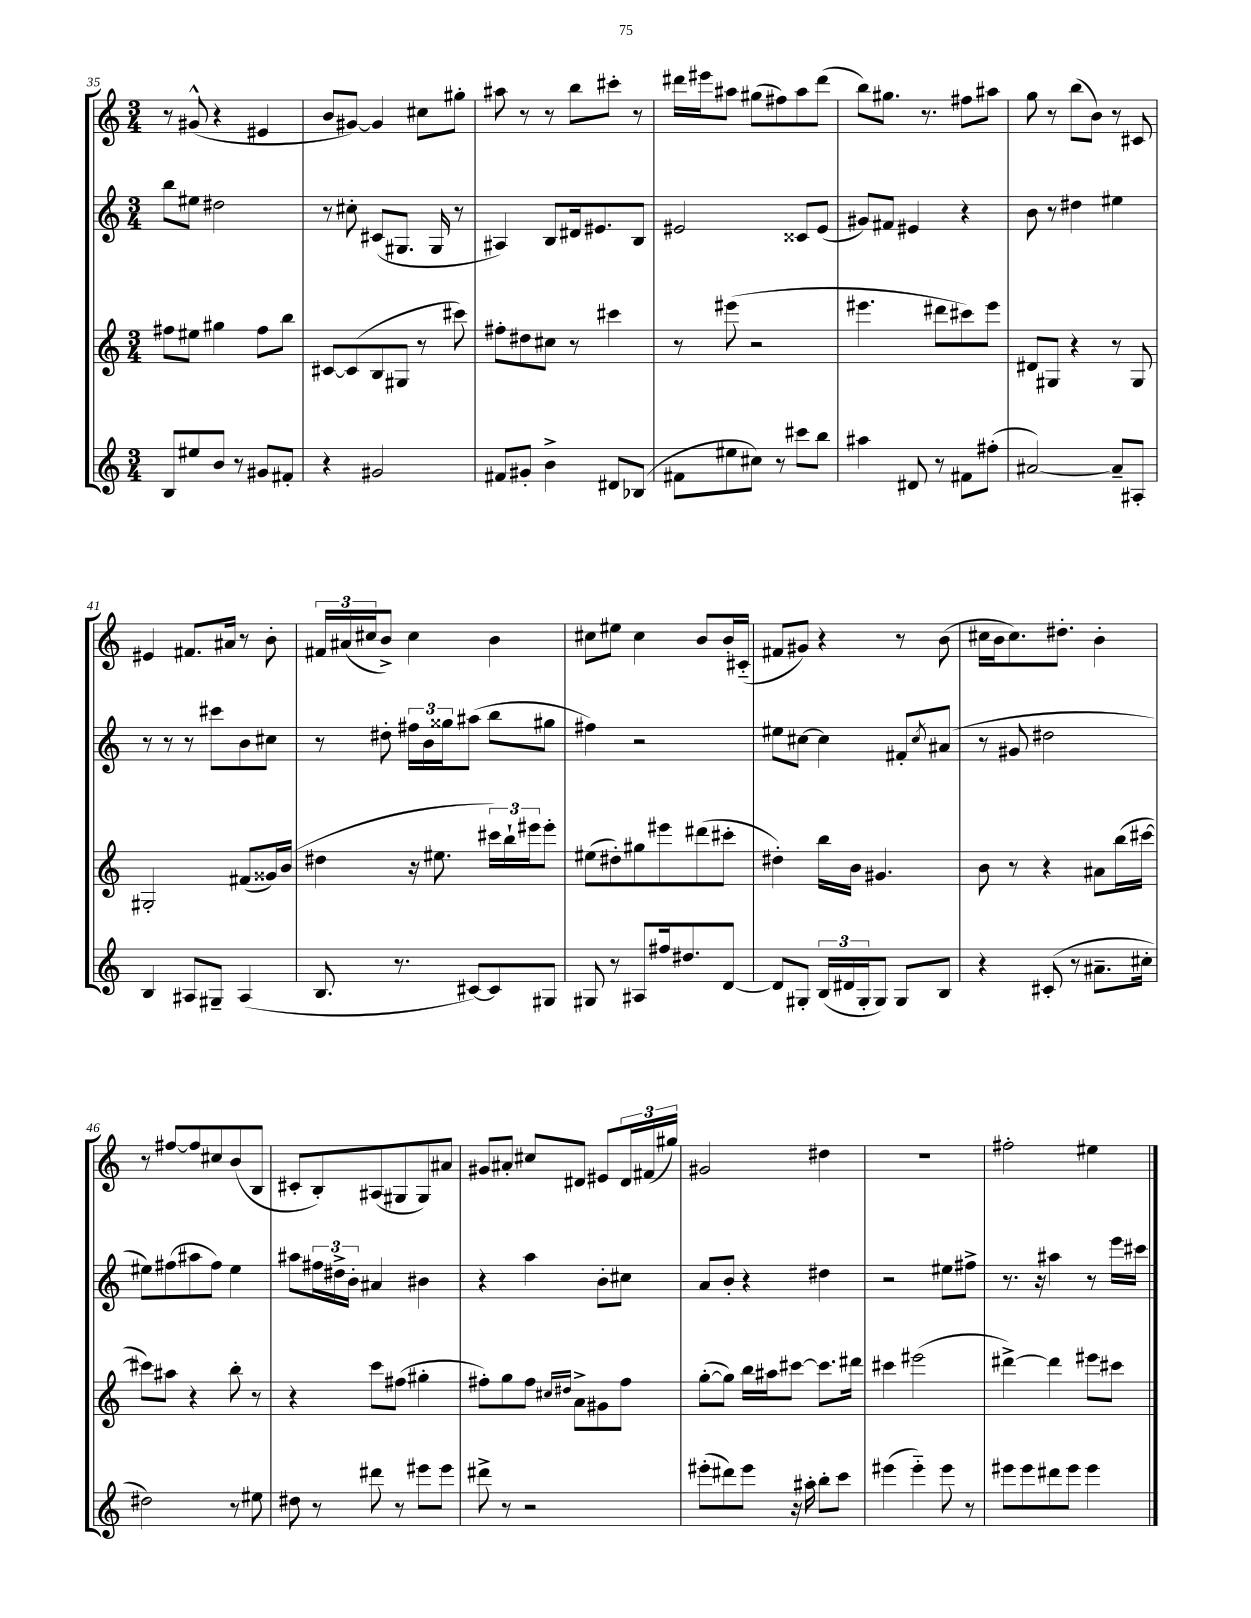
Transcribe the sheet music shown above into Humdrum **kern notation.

**kern	**kern	**kern	**kern
*staff4	*staff3	*staff2	*staff1
*clefG2	*clefG2	*clefG2	*clefG2
*k[]	*k[]	*k[]	*k[]
*M3/4	*M3/4	*M3/4	*M3/4
8B	8ff#	8bb	8r
8ee#	8ee#	8ee#	(8g#^^
8b	4gg#	2dd#	4r
8r	.	.	.
8g#	8ff#	.	4e#
8f#'	8bb	.	.
=	=	=	=
4r	[8c#	8r	8b
.	(8c#]	8cc#'	[8g#)
2g#	8B	(8c#	4g#]
.	8G#	8.G#	.
.	8r	.	8cc#
.	.	16G#	.
.	8ccc#)	8r	8gg#'
=	=	=	=
8f#	8ff#'	4A#)	8aa#
8g#'	8dd#	.	8r
4b^	8cc#	8B	8r
.	8r	16d#	8bb
.	.	8.e#	.
8d#	4ccc#	.	8ccc#'
(8B-	.	8B	8r
=	=	=	=
8f#	8r	2e#	16ddd#
.	.	.	16eee#
8ee#	(8eee#	.	8aa#
8cc#)	2r	.	(8gg#
8r	.	.	8ff#)
8ccc#	.	8c##	8aa#
8bb	.	(8e#	(8ddd#
=	=	=	=
4aa#	4.eee#	8g#)	8bb)
.	.	8f#	8.gg#
8d#	.	4e#	.
.	.	.	8.r
8r	8ddd#	.	.
8f#	8ccc#)	4r	8ff#
(8ff#'	8eee#	.	8aa#
=	=	=	=
[2a#)	8d#	8b	8gg
.	8G#	8r	8r
.	4r	4dd#	(8bb
.	.	.	8b)
8a#~]	8r	4ee#	8r
8A#'	8G#	.	8c#
=	=	=	=
4B	2G#'	8r	4e#
.	.	8r	.
8A#	.	8r	8.f#
8G#~	.	8ccc#	.
.	.	.	16a#
(4A#	(8f#	8b	8r
.	16g##)	8cc#	8b'
.	(16b	.	.
=	=	=	=
8.B	4dd#	8r	24f#
.	.	.	(24a#
.	.	.	24cc#
.	.	8dd#'	8b^)
8.r	.	.	.
.	16r	24ff#	4cc#
.	.	24b	.
.	8.ee#	.	.
.	.	24gg##	.
[8c#)	.	(8aa#	.
8c#]	24ccc#)	8bb	4b
.	24bb`	.	.
.	24eee#	.	.
8G#	8eee#'	8gg#	.
=	=	=	=
8G#	(8ee#	4ff#)	8cc#
8r	8dd#')	.	8ee#
8A#	8gg#	2r	4cc#
16ff#	8eee#	.	.
8.dd#	.	.	.
.	(8ddd#	.	8b
[8d	8ccc#'	.	16b'
.	.	.	(16c#'~
=	=	=	=
8d]	4dd#')	8ee#	8f#
8G#'	.	[8cc#	8g#)
(24B	16bb	4cc#]	4r
24d#	.	.	.
.	16b	.	.
24G#'	.	.	.
8G#)	4.g#	.	.
8G#	.	8f#'	8r
.	.	8qcc#	.
8B	.	(8a#	(8b
=	=	=	=
4r	8b	8r	16cc#
.	.	.	16b
.	8r	8g#	8.cc#)
(8c#'	4r	2dd#	.
.	.	.	8.dd#'
8r	.	.	.
8.a#~	8a#	.	4b'
.	(16bb	.	.
16cc#'	[16ccc#	.	.
=	=	=	=
2dd#)	8ccc#])	8ee#)	8r
.	8aa#	(8ff#	[8ff#
.	4r	8aa#	8ff#]
.	.	8ff#)	8cc#
8r	8bb'	4ee#	(8b
8ee#	8r	.	8B
=	=	=	=
8dd#	4r	8aa#	8c#'
8r	.	24ff#	8B')
.	.	24dd#^	.
.	.	24b'	.
8ddd#	8ccc	4a#	(8A#
8r	(8ff#	.	8G#
8eee#	4gg#'	4b#	8G#)
8eee#	.	.	8a#
=	=	=	=
8ddd#^	8ff#')	4r	8g#
8r	8gg	.	8a#'
2r	8ff#	4aa	8cc#
.	16qqcc#	.	.
.	16qqdd#	.	.
.	8a^	.	8d#
.	8g#	8b'	8e#
.	8ff#	8cc#	24d#
.	.	.	(24f#
.	.	.	24gg#)
=	=	=	=
(8eee#'	([8gg'	8a	2g#
8ddd#)	8gg])	8b'	.
8eee#	16bb	4r	.
.	16aa#	.	.
16r	[8ccc#	.	.
16aa#'	.	.	.
8bb'	8.ccc#]	4dd#	4dd#
8ccc	.	.	.
.	16ddd#	.	.
=	=	=	=
(4eee#	4ccc#	2r	2.r
4eee#'~)	(2eee#	.	.
8eee#	.	8ee#	.
8r	.	8ff#^	.
=	=	=	=
8eee#	[4ddd#^)	8.r	2ff#'
8eee#	.	.	.
.	.	16r	.
8ddd#	4ddd#]	4aa#	.
8eee#	.	.	.
4eee#	8eee#	8r	4ee#
.	8ccc#	16eee	.
.	.	16ccc#	.
==	==	==	==
*-	*-	*-	*-
